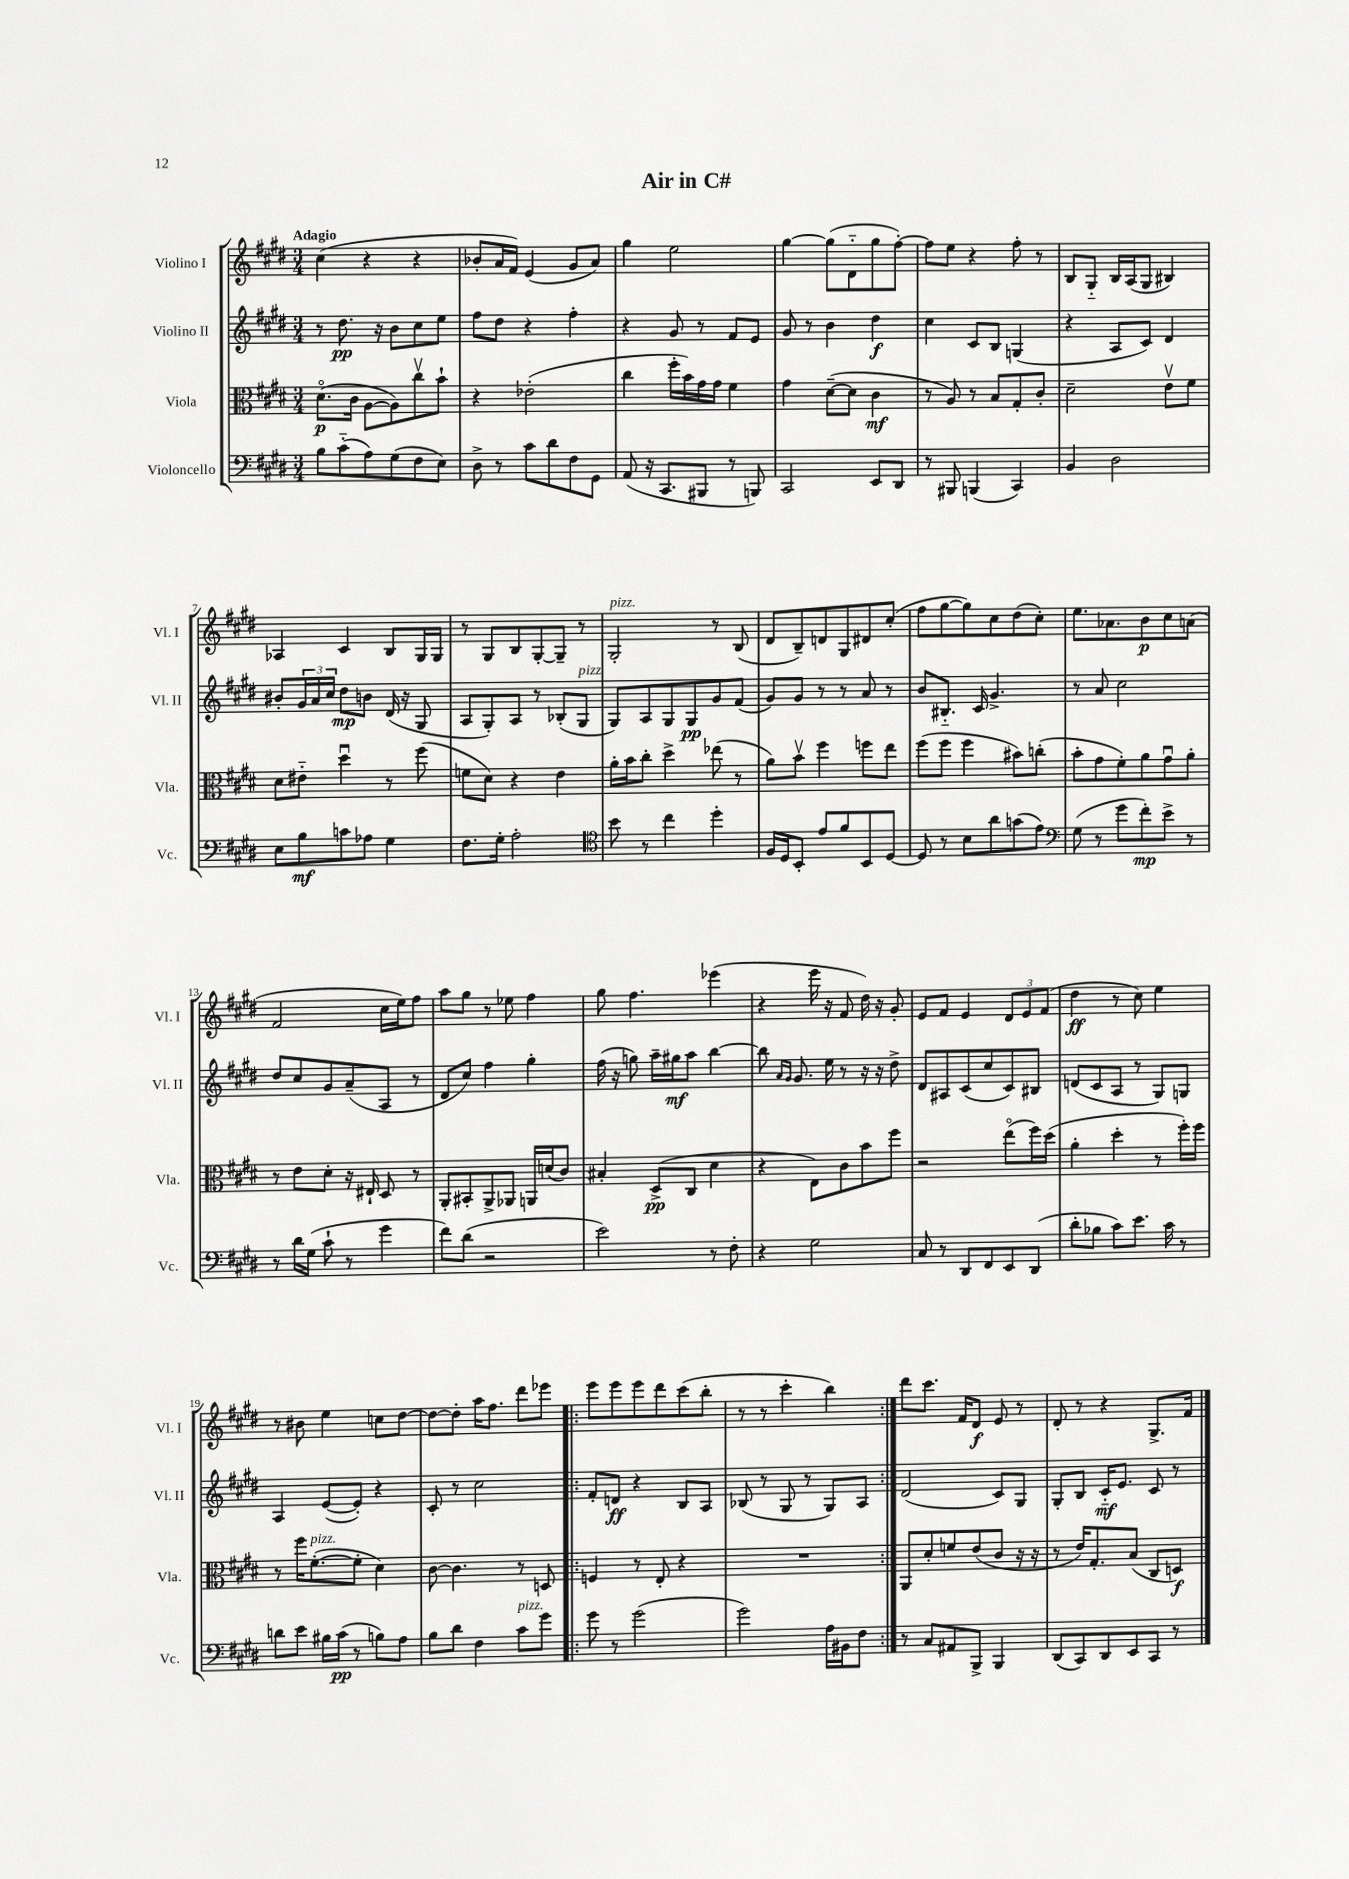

**kern	**dynam	**kern	**dynam	**kern	**dynam	**kern	**dynam
*part4	*part4	*part3	*part3	*part2	*part2	*part1	*part1
*staff4	*staff4	*staff3	*staff3	*staff2	*staff2	*staff1	*staff1
*I"Violoncello	*	*I"Viola	*	*I"Violino II	*	*I"Violino I	*
*I'Vc.	*	*I'Vla.	*	*I'Vl. II	*	*I'Vl. I	*
*clefF4	*	*clefC3	*	*clefG2	*	*clefG2	*
*k[f#c#g#d#]	*	*k[f#c#g#d#]	*	*k[f#c#g#d#]	*	*k[f#c#g#d#]	*
*M3/4	*	*M3/4	*	*M3/4	*	*M3/4	*
=1	=1	=1	=1	=1	=1	=1	=1
!	!	!	!	!	!	!LO:TX:a:B:t=Adagio	!
8B\L	.	(8.d#\L	p	8r	.	(4cc#\	.
(8c#\	.	.	.	8.dd#\	pp	.	.
.	.	16c#\Jk	.	.	.	.	.
8A\)	.	[8A\L	.	.	.	4r	.
.	.	.	.	16r	.	.	.
(8G#\	.	8A\])	.	8b\L	.	.	.
8F#\	.	8cc#v\	.	8cc#\	.	4r	.
8E\J)	.	8b`\J	.	8ee\J	.	.	.
=2	=2	=2	=2	=2	=2	=2	=2
8D#^\	.	4r	.	8ff#\L	.	8b-X'/L	.
8r	.	.	.	8dd#\J	.	16a/L	.
.	.	.	.	.	.	16f#/JJ)	.
8c#\L	.	(2e-X'\	.	4r	.	(4e/	.
8d#\	.	.	.	.	.	.	.
8F#\	.	.	.	4ff#'\	.	8g#/L	.
8GG#\J	.	.	.	.	.	8a/J)	.
=3	=3	=3	=3	=3	=3	=3	=3
(8AA/	.	4cc#\	.	4r	.	4gg#\	.
16r	.	.	.	.	.	.	.
8.CC#/L	.	.	.	.	.	.	.
.	.	16ff#'\LL	.	8g#/	.	2ee\	.
.	.	16b\)	.	.	.	.	.
8BBB#X/J	.	16g#\	.	8r	.	.	.
.	.	16g#\JJ	.	.	.	.	.
8r	.	4f#\	.	8f#/L	.	.	.
8BBBn/)	.	.	.	8e/J	.	.	.
=4	=4	=4	=4	=4	=4	=4	=4
2CC#/	.	4g#\	.	8g#/	.	[4gg#\	.
.	.	.	.	8r	.	.	.
.	.	([8d#~\L	.	4b\	.	(8gg#\L]	.
.	.	8d#\J]	.	.	.	8d#\	.
8EE/L	.	4c#\	mf	4dd#\	f	8gg#\	.
8DD#/J	.	.	.	.	.	[8ff#'\J)	.
=5	=5	=5	=5	=5	=5	=5	=5
8r	.	8r	.	4cc#\	.	8ff#\L]	.
8BBB#X/	.	8A/)	.	.	.	8ee\J	.
(4BBBn/	.	8r	.	8c#/L	.	4r	.
.	.	8B/L	.	8B/J	.	.	.
4CC#/)	.	8G#'/	.	(4Gn/	.	8ff#'\	.
.	.	8c#'/J	.	.	.	8r	.
=6	=6	=6	=6	=6	=6	=6	=6
4BB/	.	2d#~\	.	4r	.	8B/L	.
.	.	.	.	.	.	8G#/J	.
2D#\	.	.	.	8A/L	.	16B/LL	.
.	.	.	.	.	.	(16A/J	.
.	.	.	.	8c#/J)	.	8G#/J	.
.	.	8ev\L	.	4d#/	.	4B#X/)	.
.	.	8f#\J	.	.	.	.	.
!!LO:LB:g=z
=7	=7	=7	=7	=7	=7	=7	=7
8E\L	.	8d#\L	.	8b#X'/L	.	4A-X/	.
8B\	mf	8e#X\J	.	24g#/L	.	.	.
.	.	.	.	24a/	.	.	.
.	.	.	.	24cc#/JJ	.	.	.
8cn\	.	4dd#u\	.	8dd#\L	mp	4c#/	.
8A-X\J	.	.	.	8bn\J	.	.	.
4G#\	.	8r	.	(16d#/	.	8B/L	.
.	.	.	.	16r	.	.	.
.	.	(8ff#\	.	8G#/	.	16G#/L	.
.	.	.	.	.	.	16G#/JJ	.
=8	=8	=8	=8	=8	=8	=8	=8
8.F#\L	.	8fn\L	.	8A/L	.	8r	.
.	.	8d#\J)	.	8G#'/)	.	8G#/L	.
16G#'\Jk	.	.	.	.	.	.	.
2A'\	.	4r	.	8A/J	.	8B/	.
.	.	.	.	8r	.	[8G#'/	.
.	.	4e\	.	(8B-X'/L	.	8G#~/J]	.
!	!	!	!	!LO:TX:a:i:t=pizz.	!	!	!
.	.	.	.	8G#/J	.	8r	.
=9	=9	=9	=9	=9	=9	=9	=9
*clefC4	*	*	*	*	*	*	*
!	!	!	!	!	!	!LO:TX:a:i:t=pizz.	!
8b\	.	16a'\LL	.	8G#/L)	.	2G#'/	.
.	.	16b\J	.	.	.	.	.
8r	.	8cc#'\J	.	8A/	.	.	.
4cc#\	.	4dd#^\	.	8G#/	.	.	.
.	.	.	.	8G#/	pp	.	.
4dd#'\	.	(8ee-X\	.	8g#/	.	8r	.
.	.	8r	.	(8f#/J	.	(8B/	.
=10	=10	=10	=10	=10	=10	=10	=10
16F#/LL	.	8a\L)	.	8g#/L)	.	8d#/L	.
16D#/J	.	.	.	.	.	.	.
8BB'/J	.	8bv\J	.	8g#/J	.	8B~/)	.
8e/L	.	4ff#\	.	8r	.	8dn/	.
8f#/	.	.	.	8r	.	8G#/	.
8BB/	.	8ffn\L	.	8a/	.	8d#X/	.
[8D#/J	.	8ee\J	.	8r	.	(8cc#'/J	.
=11	=11	=11	=11	=11	=11	=11	=11
8D#/]	.	(8ff#\L	.	8b/L	.	8ff#\L	.
8r	.	8ff#\J	.	8.B#X/J	.	[8gg#\	.
8B\L	.	4ff#\	.	.	.	8gg#\])	.
.	.	.	.	16c#/	.	.	.
8a\	.	.	.	4.g#^/	.	8cc#\	.
(8gn\	.	8b#X\L)	.	.	.	(8dd#\	.
8e\J)	.	(8ccn'\J	.	.	.	8cc#'\J)	.
=12	=12	=12	=12	=12	=12	=12	=12
*clefF4	*	*	*	*	*	*	*
(8G#\	.	8b'\L	.	8r	.	8.ee\L	.
8r	.	8g#\	.	8a/	.	.	.
.	.	.	.	.	.	8.a-X\	.
8g#\L	.	8f#'\)	.	2cc#\	.	.	.
8f#'\)	mp	8a\	.	.	.	8b\	p
8e^\J	.	8g#u\	.	.	.	8cc#\	.
8r	.	8a'\J	.	.	.	(8an\J	.
!!LO:LB:g=z
=13	=13	=13	=13	=13	=13	=13	=13
8r	.	8r	.	8dd#/L	.	2f#/	.
16d#\LL	.	8e\L	.	8cc#/	.	.	.
(16G#\JJ	.	.	.	.	.	.	.
8c#`\	.	8d#'\J	.	8g#/	.	.	.
8r	.	16r	.	(8a~/	.	.	.
.	.	16E#X`/	.	.	.	.	.
4g#\	.	8D#/	.	8A/J	.	16cc#\LL	.
.	.	.	.	.	.	16ee\J)	.
.	.	8r	.	8r	.	8ff#\J	.
=14	=14	=14	=14	=14	=14	=14	=14
8f#\L)	.	8AA'/L	.	8d#/L	.	8aa\L	.
(8d#\J	.	8BB#X'/	.	8cc#/J)	.	8gg#\J	.
2r	.	8AA^/	.	4ff#\	.	8r	.
.	.	8AA-X/J	.	.	.	8ee-X\	.
.	.	16AAn/LL	.	4gg#'\	.	4ff#\	.
.	.	(16dn/J	.	.	.	.	.
.	.	8c#/J)	.	.	.	.	.
=15	=15	=15	=15	=15	=15	=15	=15
2e\)	.	4B#X'/	.	(16ff#\	.	8gg#\	.
.	.	.	.	16r	.	.	.
.	.	.	.	8ggn\)	.	4.ff#\	.
.	.	(8D#^/L	pp	16aa~\LL	.	.	.
.	.	.	.	16gg#X\J	mf	.	.
.	.	8C#/J	.	8aa\J	.	.	.
8r	.	4d#\	.	[4bb\	.	(4eee-X\	.
8F#'\	.	.	.	.	.	.	.
=16	=16	=16	=16	=16	=16	=16	=16
4r	.	4r	.	8bb\]	.	4r	.
.	.	.	.	16qqa/LL	.	.	.
.	.	.	.	16qqg#/JJ	.	.	.
.	.	.	.	8.g#/	.	.	.
2G#\	.	8E\L)	.	.	.	16eee\	.
.	.	.	.	16ee\	.	16r	.
.	.	8c#\	.	8r	.	8f#/	.
.	.	8b\	.	16r	.	16dd#\)	.
.	.	.	.	16r	.	16r	.
.	.	8ff#\J	.	8dd#^\	.	8g#'/	.
=17	=17	=17	=17	=17	=17	=17	=17
8C#/	.	2r	.	8d#/L	.	8e/L	.
8r	.	.	.	8A#X/	.	8f#/J	.
8DD#/L	.	.	.	(8c#/	.	4e/	.
8FF#/	.	.	.	8cc#/	.	.	.
8EE/	.	(8ee\L	.	8c#/)	.	12d#/L	.
.	.	.	.	.	.	12e/	.
(8DD#/J	.	16ff#\L)	.	8B#X/J	.	.	.
.	.	.	.	.	.	(12f#/J	.
.	.	(16dd#\JJ	.	.	.	.	.
=18	=18	=18	=18	=18	=18	=18	=18
8d#'\L	.	4a'\	.	(8dn/L	.	4dd#\	ff
8B-X\J	.	.	.	8c#/	.	.	.
8c#\L)	.	4dd#'\	.	8A/J	.	8r	.
8.e\J	.	.	.	8r	.	8cc#\)	.
.	.	8r	.	8G#/L)	.	4ee\	.
16c#\	.	.	.	.	.	.	.
8r	.	16ff#'\LL)	.	8Gn/J	.	.	.
.	.	16ff#\JJ	.	.	.	.	.
!!LO:LB:g=z
=19	=19	=19	=19	=19	=19	=19	=19
8dn\L	.	8r	.	4A/	.	8r	.
8e\J	.	16ff#\KL	.	.	.	8b#X\	.
!	!	!LO:TX:a:i:t=pizz.	!	!	!	!	!
.	.	([8.f#'\	.	.	.	.	.
16B#X\LL	.	.	.	([8e/L	.	4ee\	.
(16c#\JJ	pp	.	.	.	.	.	.
8r	.	8f#'\J]	.	8e'/J])	.	.	.
8Bn\L)	.	4d#\)	.	4r	.	8ccn\L	.
8A\J	.	.	.	.	.	[8dd#\J	.
=20	=20	=20	=20	=20	=20	=20	=20
8B\L	.	[8c#\	.	8c#'/	.	8dd#\L_	.
8d#\J	.	4.c#\]	.	8r	.	8dd#'\J]	.
4F#\	.	.	.	2cc#\	.	16aa\KL	.
.	.	.	.	.	.	8.ff#\J	.
!LO:TX:a:i:t=pizz.	!	!	!	!	!	!	!
8c#\L	.	8r	.	.	.	8ddd#\L	.
8g#\J	.	8Dn/	.	.	.	8eee-X\J	.
=21!|:	=21!|:	=21!|:	=21!|:	=21!|:	=21!|:	=21!|:	=21!|:
8g#\	.	4Fn/	.	8f#'/L	.	8eee\L	.
8r	.	.	.	8dn/J	ff	8eee\	.
(2g#\	.	8r	.	4r	.	8eee\	.
.	.	8E'/	.	.	.	8ddd#\	.
.	.	4r	.	8B/L	.	(8ccc#\	.
.	.	.	.	8A/J	.	8bb'\J	.
=22	=22	=22	=22	=22	=22	=22	=22
2g#\)	.	2.r	.	(8B-X/	.	8r	.
.	.	.	.	8r	.	8r	.
.	.	.	.	8G#/	.	4ccc#'\	.
.	.	.	.	8r	.	.	.
16A\LL	.	.	.	8G#/L)	.	4bb\)	.
16BB#X\J	.	.	.	.	.	.	.
8F#\J	.	.	.	8A/J	.	.	.
=23:|!	=23:|!	=23:|!	=23:|!	=23:|!	=23:|!	=23:|!	=23:|!
8r	.	8AA/L	.	(2d#/	.	8ddd#\L	.
8C#/L	.	8d#'/	.	.	.	8.ccc#\J	.
8AA#X/	.	8fn/	.	.	.	.	.
.	.	.	.	.	.	16f#/KL	.
8BBB^/J	.	(8e/	.	.	.	8d#/J	f
4BBB/	.	8c#/J	.	8c#/L)	.	8e/	.
.	.	16r	.	8G#/J	.	8r	.
.	.	16r	.	.	.	.	.
=24	=24	=24	=24	=24	=24	=24	=24
(8DD#/L	.	8r	.	8G#'/L	.	8d#'/	.
8CC#/)	.	16e/KL)	.	8B/J	.	8r	.
.	.	8.G#'/	.	.	.	.	.
8DD#/	.	.	.	16c#/KL	mf	4r	.
.	.	.	.	8.e/J	.	.	.
8EE/	.	(8B/J	.	.	.	.	.
8CC#/J	.	8C#/L	.	8c#/	.	8.G#^/L	.
8r	.	8Dn/J)	f	8r	.	.	.
.	.	.	.	.	.	16f#/Jk	.
==	==	==	==	==	==	==	==
*-	*-	*-	*-	*-	*-	*-	*-
